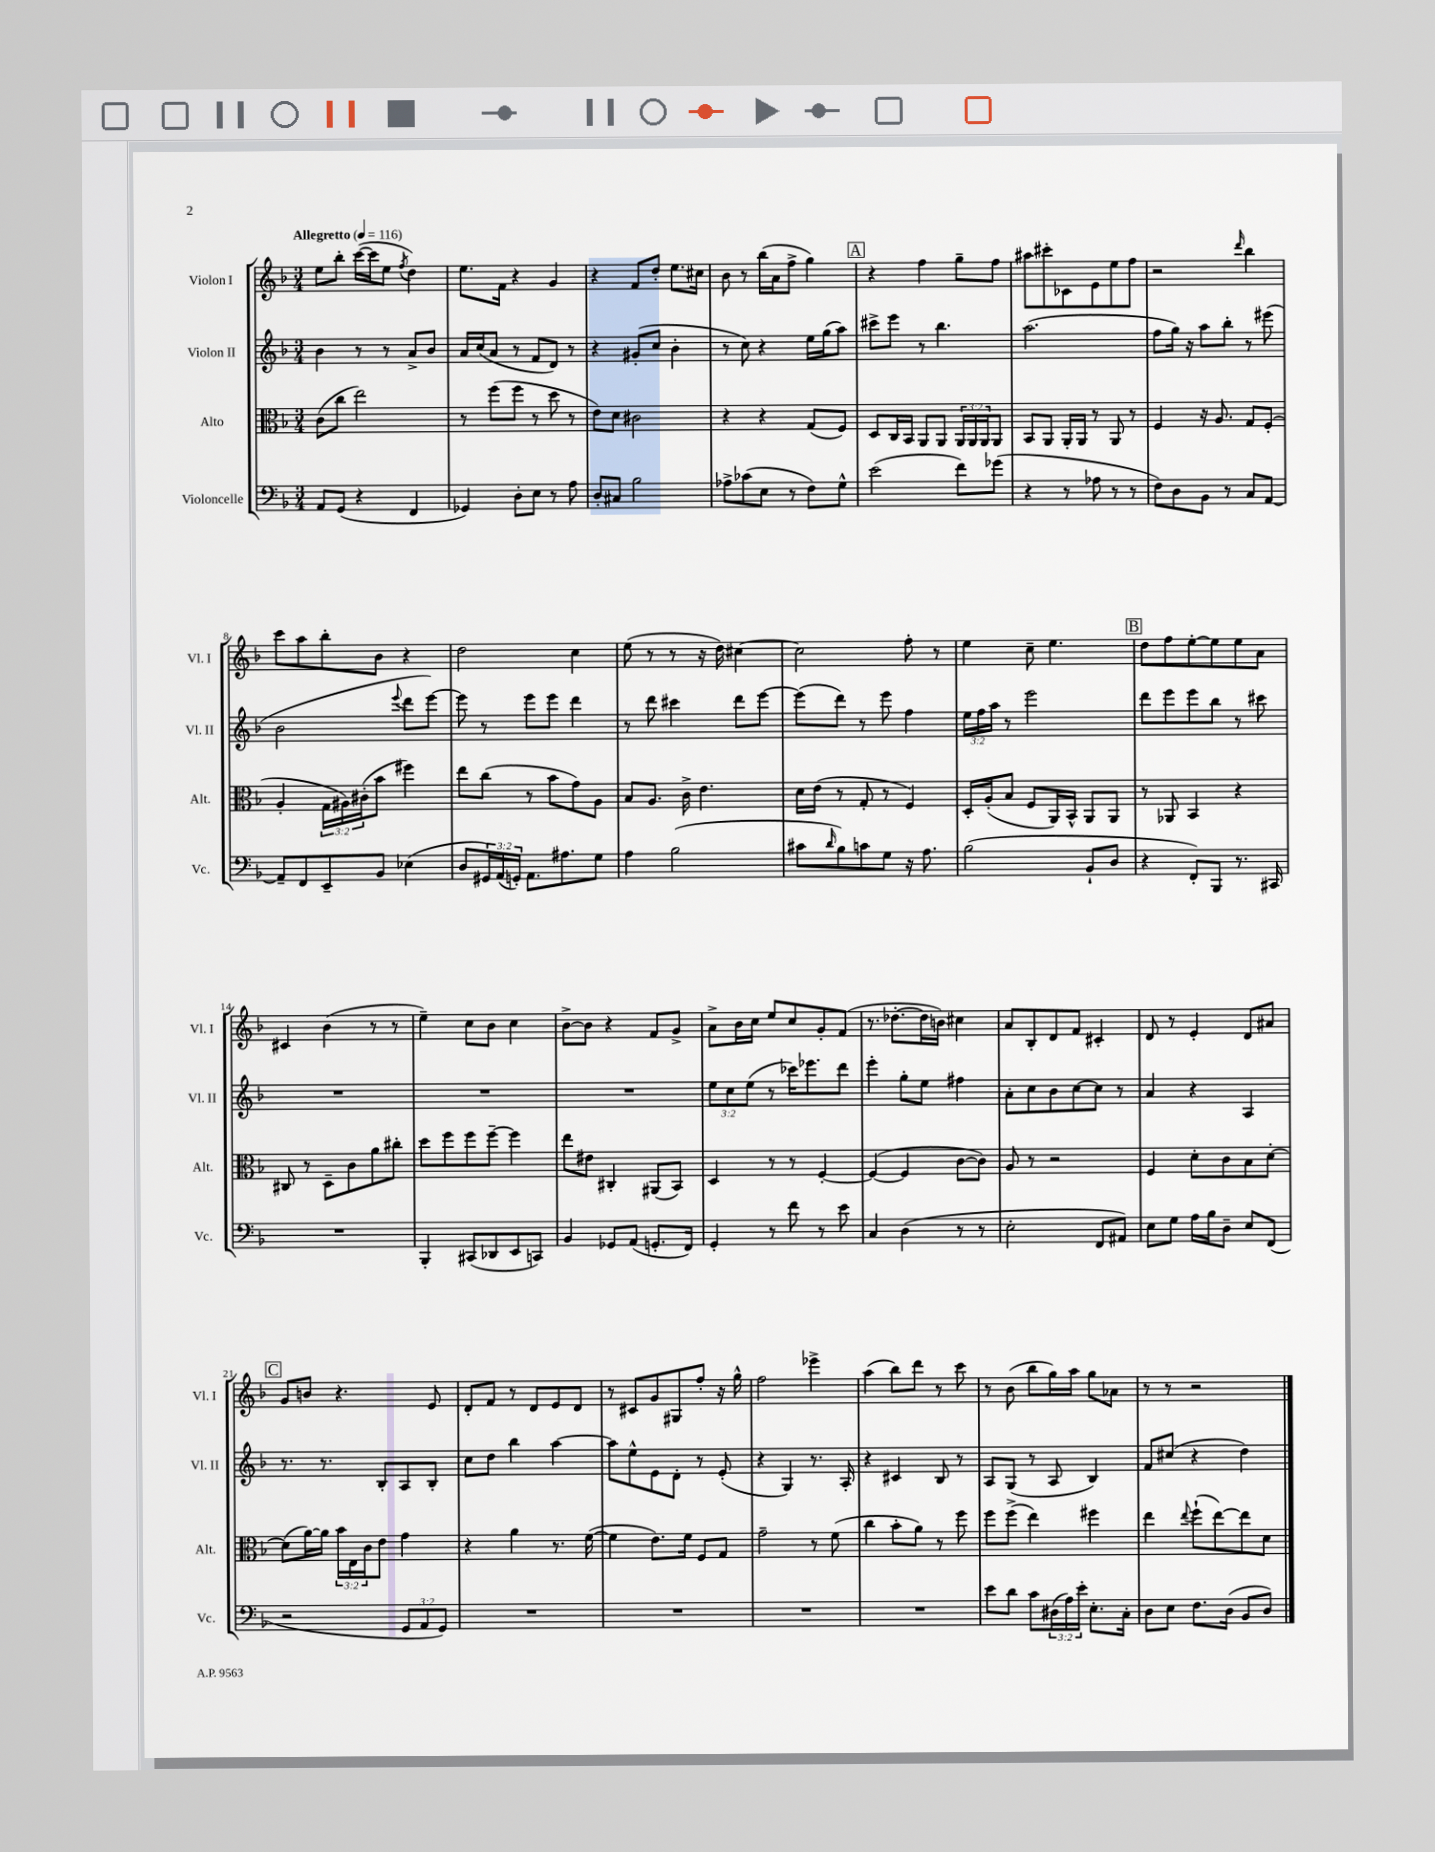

**kern	**kern	**kern	**kern
*staff4	*staff3	*staff2	*staff1
*clefF4	*clefC3	*clefG2	*clefG2
*k[b-]	*k[b-]	*k[b-]	*k[b-]
*M3/4	*M3/4	*M3/4	*M3/4
*MM116	*MM116	*MM116	*MM116
8AA	(8c	4b-	8ee
(8GG	8cc	.	8bb-'
4r	2ee)	8r	([16ccc
.	.	.	16ccc]
.	.	8r	8ee
.	.	.	8qff
4FF	.	8a^	4dd)
.	.	8b-	.
=	=	=	=
4GG-)	8r	16a	8.ee
.	.	(16cc	.
.	(8ff	8a	.
.	.	.	16f
8D'	8ff	8r	4r
8E	8r	8f	.
8r	8dd	8d)	4g
8A	8r	8r	.
=	=	=	=
8D'	8e)	4r	4r
8C#	8d	.	.
2B-	2c#	(8g#'	8f
.	.	8cc	8dd'
.	.	4b-'	8.ee
.	.	.	16cc#
=	=	=	=
8A-^	4r	8r	8b-
(8c-	.	8cc)	8r
8E	4r	4r	(16bb-
.	.	.	16a
8r	.	.	8ff^
8F)	(8G	16ee	4gg)
.	.	(16gg	.
8G^^	8F)	8aa)	.
=	=	=	=
(2e	8D	8ccc#^	4r
.	16C	8eee	.
.	16BB-	.	.
.	8AA	8r	4ff
.	8AA	4.bb-	.
8f)	24AA	.	8gg~
.	24AA	.	.
.	24AA	.	.
(8g-	8AA	.	8ff
=	=	=	=
4r	8BB-	(2.aa	8aa#
.	8AA	.	8ccc#'
8r	16AA'	.	8c-
.	16AA	.	.
8A-	8r	.	8e
8r	8AA	.	8ee
8r	8r	.	8ff
=	=	=	=
8F)	4F	8ff	2r
8D	.	16gg)	.
.	.	16r	.
8BB-	16r	8aa	.
.	8.A	.	.
8r	.	8bb-'	.
.	.	.	16qqddd
8C	8G	8r	4bb-
[8AA	(8F'	(8eee#	.
=	=	=	=
8AA~]	4A'	2b-	8ccc
8FF	.	.	8aa
8EE~	24G	.	8bb-'
.	24A#)	.	.
.	(24c#'	.	.
8BB-	8b-	.	8b-
.	.	8qqeee	.
(4E-	4ff#)	8ddd	4r
.	.	[8eee)	.
=	=	=	=
8D	8ee	8eee]	2dd
24GG#)	(8cc	8r	.
(24AA	.	.	.
24GG')	.	.	.
8.AA	8r	8eee	.
.	8b-	8eee	.
8.A#	.	.	.
.	8g)	4ddd	4cc
8G	8A	.	.
=	=	=	=
4A	8B-	8r	(8ee
.	8.A	8ddd	8r
(2B-	.	4ccc#	8r
.	16c^	.	.
.	4.e	.	16r
.	.	.	16dd)
.	.	8ddd	[4cc#
.	.	[8eee	.
=	=	=	=
8c#	16d	(8eee]	2cc#]
.	(16e	.	.
16qqd	.	.	.
8B-)	8r	8ddd)	.
8c	8G'	8r	.
8G	8r	8eee	.
16r	4F)	4ff	8ff'
8.A	.	.	.
.	.	.	8r
=	=	=	=
(2B-	16D'	24ee	4ee
.	.	24ff	.
.	(16A'	.	.
.	.	24aa	.
.	8B-	8r	.
.	8F	2eee	8cc~
.	16AA)	.	4.ee
.	16BB-^^	.	.
8BB-`	8AA	.	.
8D	8AA	.	.
=	=	=	=
4r	8r	8ddd	8dd
.	8AA-	8eee	8ff
8FF')	4BB-	8eee	[8ee'
8BBB-	.	8bb-	8ee]
8.r	4r	8r	8ee
.	.	8ccc#	8a
16CC#	.	.	.
=	=	=	=
2.r	8C#	2.r	4c#
.	8r	.	.
.	8D~	.	(4b-
.	8c	.	.
.	8a	.	8r
.	8cc#'	.	8r
=	=	=	=
4BBB-'	8dd	2.r	4ee~)
.	8ff	.	.
(8CC#	8ff	.	8cc
8DD-	[8ff~	.	8b-
8EE	4ff]	.	4cc
8CC)	.	.	.
=	=	=	=
4BB-	8ee	2.r	[8b-^
.	8e#	.	8b-]
8GG-	4C#'	.	4r
(8AA	.	.	.
8.GG'	(8AA#	.	8f
.	8BB-)	.	8g^
16FF)	.	.	.
=	=	=	=
4GG'	4D	12ee	8a^
.	.	12cc	.
.	.	.	16b-
.	.	(12ee	.
.	.	.	16cc
8r	8r	8r	8ee
8f	8r	16ccc-)	8cc
.	.	8.eee-	.
8r	[4F'	.	8g'
8e	.	8ddd	(8f
=	=	=	=
4C	(4F_	4eee'	8.r
.	.	.	[8.dd-'
(4D	4F]	8gg'	.
.	.	8ee	16dd-]
.	.	.	16b)
8r	[8c	4ff#	4cc#
8r	8c])	.	.
=	=	=	=
2E'	8A	8a'	8a
.	8r	8cc	8B-'
.	2r	8b-	8d
.	.	[8cc	8f
8FF	.	8cc]	4c#'
8AA#)	.	8r	.
=	=	=	=
8E	4F	4a	8d
8G	.	.	8r
16A	8d'	4r	4e'
16B-	.	.	.
8D~	8c	.	.
8E	8B-	4A	8d
(8FF	[8d'	.	8a#
=	=	=	=
2r	(8d]	8.r	8g
.	[16a)	.	8b
.	16a]	8.r	.
.	24b-	.	4.r
.	24E	.	.
.	24c	.	.
.	8e	8B-'	.
12GG	4g	8A	.
12AA	.	.	.
.	.	8B-'	8e
12GG)	.	.	.
=	=	=	=
2.r	4r	8cc	8d'
.	.	8dd	8f
.	4a	4bb-	8r
.	.	.	8d
.	8.r	[4aa	8e
.	.	.	8d
.	([16f	.	.
=	=	=	=
2.r	4f]	8aa]	8r
.	.	8ee^^	8c#
.	8.e)	8e	8g
.	.	8d'	8G#
.	16f	.	.
.	8F	8r	8ff'
.	8G	(8e'	16r
.	.	.	16gg^^
=	=	=	=
2.r	2g~	4r	2ff
.	.	4G)	.
.	8r	8.r	4eee-^
.	(8f	.	.
.	.	16A'	.
=	=	=	=
2.r	4cc	4r	(4aa
.	8b-'	4c#	8bb-)
.	8a)	.	8ddd
.	8r	8B-	8r
.	8ff	8r	8ccc
=	=	=	=
8e	8ff	8A	8r
8d	(8ff^	(8G	(8b-
8c	4ee)	8r	8bb-
(24D#	.	8A	16gg)
24A)	.	.	.
.	.	.	16aa
24e'	.	.	.
8.E'	4ff#	4B-)	8gg
.	.	.	8a-
16C'	.	.	.
=	=	=	=
8D	4ee	8f	8r
8E	.	(8cc#	8r
.	8qqee	.	.
8.F	(8ff`	4r	2r
.	[8ee)	.	.
(16D	.	.	.
8BB-	8ee]	4dd)	.
8D)	8d	.	.
==	==	==	==
*-	*-	*-	*-
